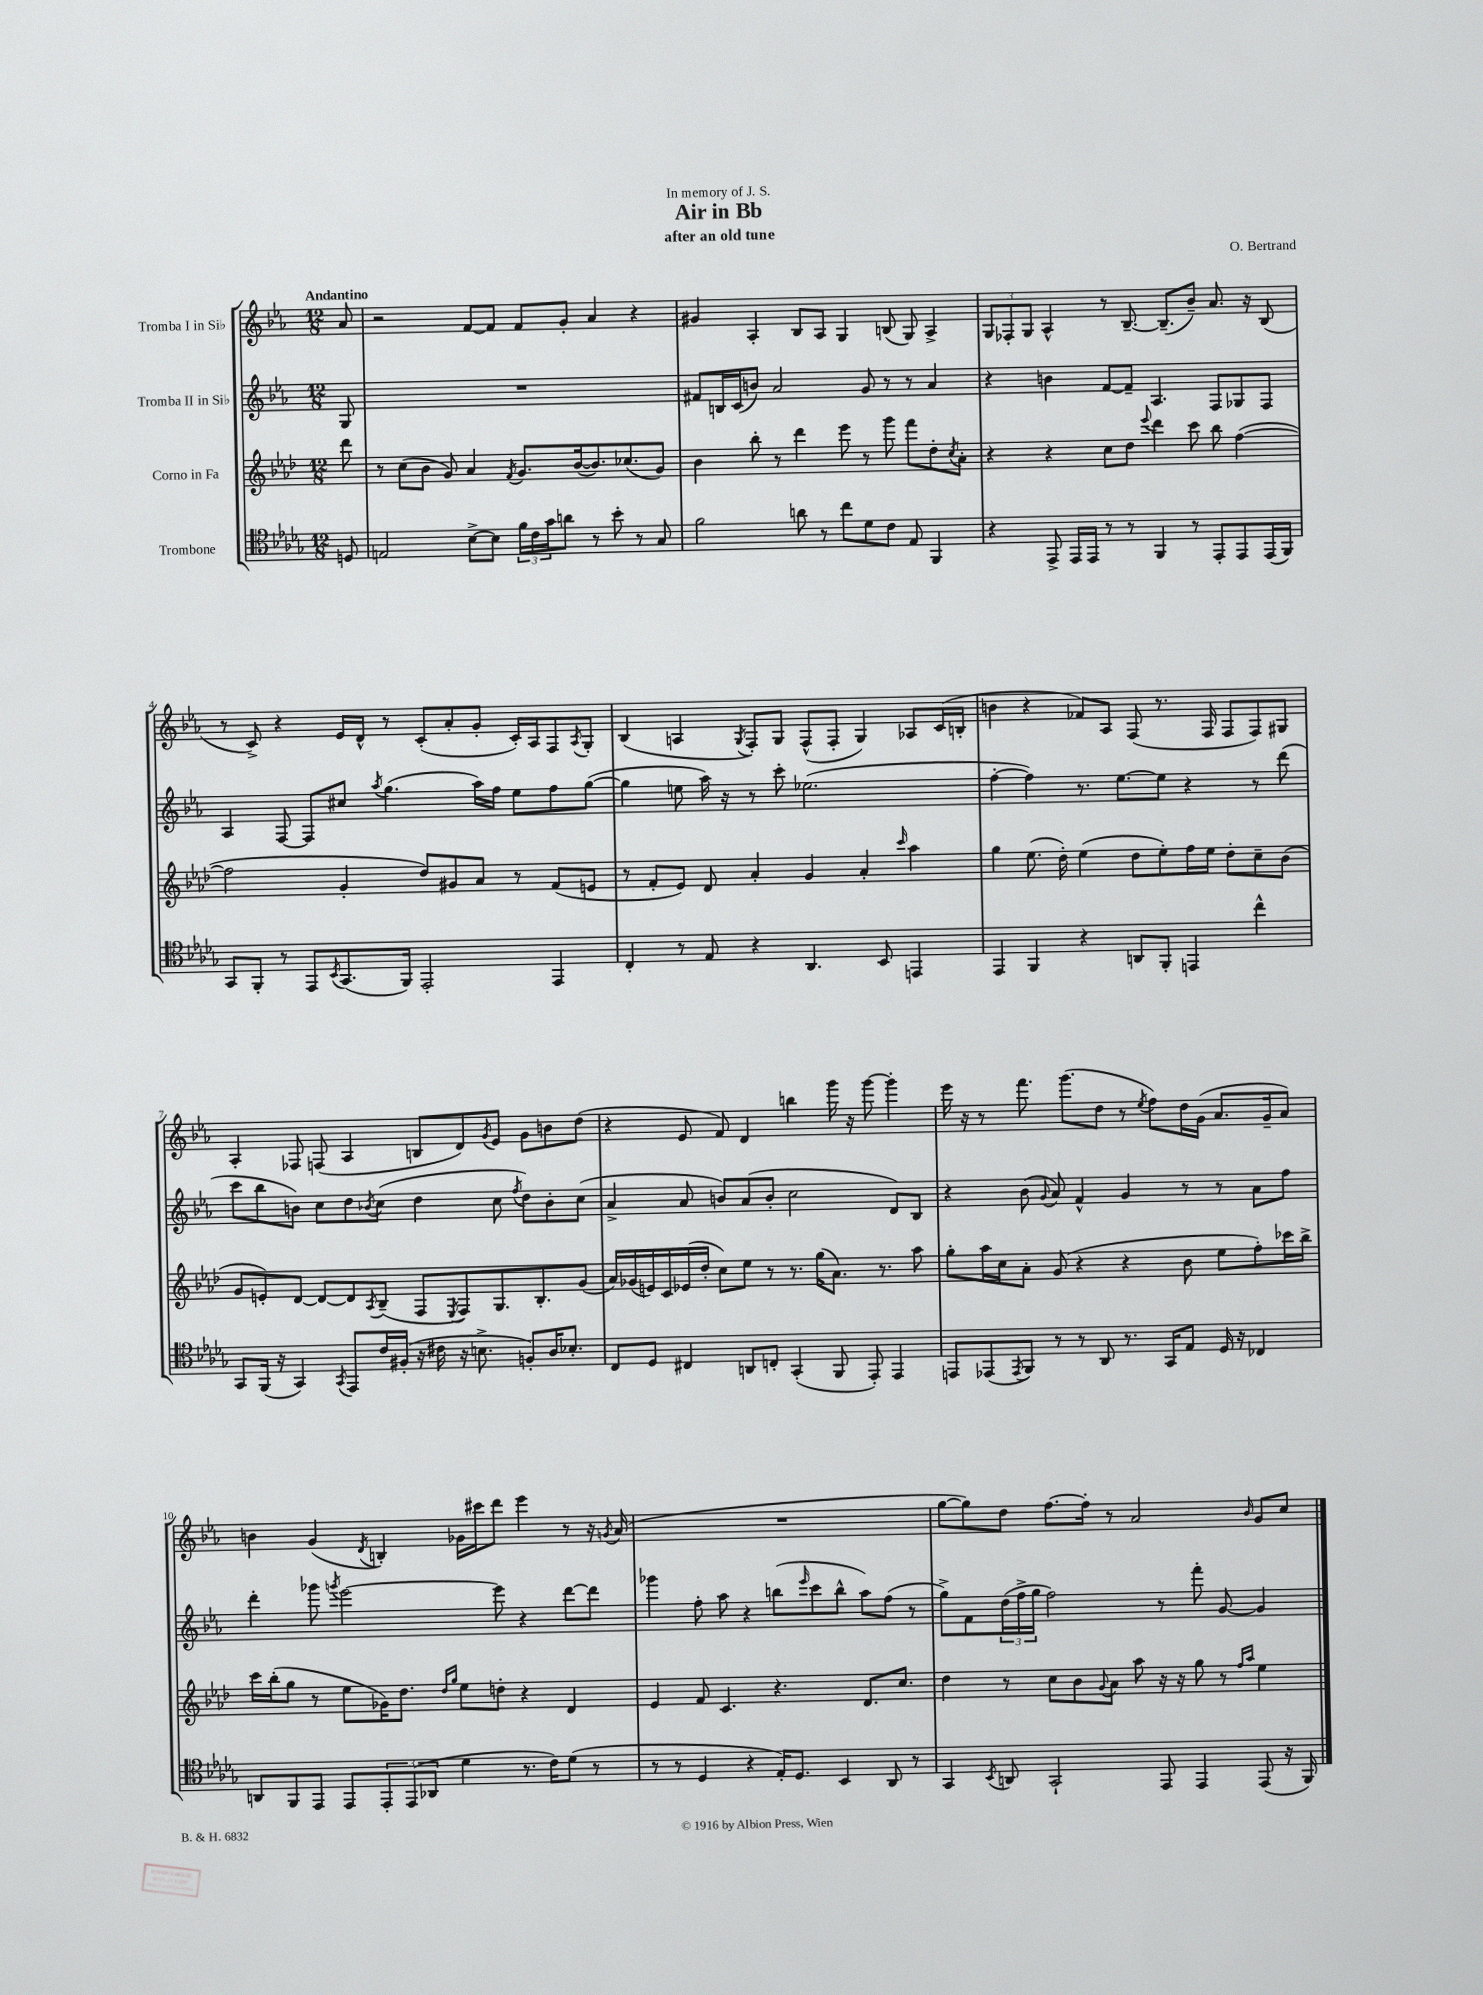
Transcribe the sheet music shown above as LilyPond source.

\header { title = "Air in Bb" composer = "O. Bertrand" subtitle = "after an old tune" dedication = "In memory of J. S." }
<<
\new StaffGroup <<
\new Staff = "s0" \with { instrumentName = "Tromba I in Sib" } {
    \clef treble \key ees \major \numericTimeSignature \time 12/8 \partial 8 \tempo "Andantino"
    aes'8 |
    r2 f'8~ f'8 f'8 g'8-. aes'4 r4 |
    gis'4 aes4-. bes8 aes8 g4 b8( g8) aes4-> |
    \tuplet 3/2 { g8 fes8-. g8 } aes4-^ r8 bes8.~-- bes8.--( bes'8--) aes'8. r16 bes8( |
    r8 c'8->) r4 ees'16 d'16-^ r8 c'8-.( aes'8-. g'8-. c'16-.) aes16 f8 \acciaccatura { aes8 } g8-. |
    bes4( a4 \acciaccatura { g8 } f8-.) g8 f8-^( f8-. g4) aes8 c'16( b16-. |
    b'4 r4 fes'8) aes8 f8( r8. f16 f8 f8) gis8 |
    aes4-. fes8 f8( aes4 b8 d'8) \acciaccatura { g'8 } ees'8 g'8 b'8 d''8( |
    r4 ees'8 f'8) d'4 b''4 g'''16 r16 g'''8~ g'''4-. |
    ees'''16 r16 r8 f'''8. g'''8.( d''8 r8 \acciaccatura { ees''8 } f''8) d''16 g'16( aes'8. g'16-- aes'8) |
    b'4 g'4( \acciaccatura { d'8 } b4-.) ges'16 cis'''16 d'''8 ees'''4 r8 r16 \acciaccatura { g'8 } aes'16( |
    R1. |
    g''8~ g''8) d''8 f''8.~ f''16-. r8 aes'2 \grace { bes'16 } g'8 c''8 \bar "|." |
}
\new Staff = "s1" \with { instrumentName = "Tromba II in Sib" } {
    \clef treble \key ees \major \numericTimeSignature \time 12/8 \partial 8
    g8 |
    R1. |
    fis'8 b16 c'16( b'8) aes'2 g'8 r8 r8 aes'4 |
    r4 b'4 f'8~ f'8-- aes4. f8 ges8 f8 |
    aes4 f8~ f8 cis''8 \acciaccatura { aes''8 } g''4.( aes''16) f''16 ees''8 f''8 g''8~( |
    g''4 e''8 aes''16) r16 r8 c'''8-. ees''2.( |
    f''4~-. f''4) r8. ees''8.~ ees''8 r4 r8 d'''8( |
    c'''8 bes''8 b'8) c''8 d''8 \acciaccatura { bes'8 } c''8( d''4 c''8 \acciaccatura { f''8 } d''8) bes'8-. c''8( |
    aes'4-> aes'8 b'8) aes'8( b'8-. c''2 d'8) bes8 |
    r4 bes'8( \appoggiatura { g'8 } aes'8) f'4-^ g'4 r8 r8 aes'8 f''8 |
    d'''4-. ges'''8 \acciaccatura { g'''8 } ees'''2~ ees'''8 r4 d'''8~ d'''8 |
    ges'''4 f''8-. aes''8 r4 b''8( \grace { ees'''16 } c'''8 b''8-^ aes''8) f''8( r8 |
    g''8->) f'8 \tuplet 3/2 { d''16( f''16-> g''16 } f''2) r8 f'''8-. g'8~ g'4 \bar "|." |
}
\new Staff = "s2" \with { instrumentName = "Corno in Fa" } {
    \clef treble \key aes \major \numericTimeSignature \time 12/8 \partial 8
    des'''8 |
    r8 c''8( bes'8 g'8) aes'4 \acciaccatura { f'8 } g'8. bes'16~( bes'8.) ces''8.( g'8) |
    bes'4 bes''8-. r8 des'''4 ees'''8 r8 g'''8 f'''8 des''8-. \acciaccatura { c''8 } aes'8-. |
    r4 r4 c''8 des''8 \appoggiatura { ees'''8 } des'''4 c'''8 bes''8 f''4~( |
    f''2 g'4-. des''8) gis'8 aes'8 r8 f'8( e'8 |
    r8 f'8-. ees'8) des'8 aes'4-. g'4 aes'4-. \grace { c'''16 } aes''4 |
    g''4 ees''8.( des''16-.) ees''4( des''8 ees''8-.) f''16 ees''16 des''8-. c''8-- bes'8( |
    g'8 e'8-.) des'8~ des'8~ des'8 \acciaccatura { aes8 } bes8--( f8 \acciaccatura { ees8 } f8) g8. bes8.-. g'8( |
    aes'16) ges'16( e'16) c'16 ees'16( des''16-. c''8) ees''8 r8 r8. g''16( aes'8.) r8. aes''8 |
    g''8-. aes''16 c''16 aes'8-. g'8( r4 r4 bes'8 ees''8 f''8-.) ces'''16 bes''16-> |
    c'''16 bes''16-.( g''8 r8 ees''8 ges'16) des''8. \grace { des''16 g''16 } ees''8 d''8-. r4 des'4 |
    ees'4 f'8 c'4. r4. des'8. c''8. |
    des''4 r8 c''8 bes'8 \appoggiatura { g'8 } aes'8 aes''8 r16 r16 g''8 r8 \grace { f''16 aes''16 } ees''4 \bar "|." |
}
\new Staff = "s3" \with { instrumentName = "Trombone" } {
    \clef tenor \key des \major \numericTimeSignature \time 12/8 \partial 8
    d8 |
    e2 bes8~-> bes8 \tuplet 3/2 { f'16 c'16 ges'16 } a'8 r8 bes'8-. r8 ges8 |
    f'2 a'8 r8 c''8 des'8 c'8 ees8 f,4 |
    r4 ees,8-> ees,16 ees,16 r8 r8 f,4 r8 ees,8-. ees,8 ees,16( f,16) |
    ges,8 f,8-. r8 ees,8 \acciaccatura { bes,8 } ges,8.( f,16) ees,2-. ees,4 |
    c4-. r8 ees8 r4 aes,4. bes,8 e,4 |
    ees,4 f,4 r4 a,8 f,8-. e,4 c''4-^ |
    ges,8 f,16( r16 ges,4) \acciaccatura { ges,8 } ees,8 c'16 fis16-.( r16 cis'16 r16 b8.-> f8-.) aes16 bes8.-. |
    c8 des8 cis4 a,8 c8-. ges,4-.( f,8 ees,8-.) ees,4 |
    e,8 ees,8( \acciaccatura { ees,8 } f,8) r8 r8 aes,8 r8. ges,16 ees8 des16 r16 ces4 |
    a,8 f,8 ees,8 ees,8 \tuplet 3/2 { ees,8-. ees,8( aes,8 } des'4 r8. c'16) des'8( r8 |
    r8 r8 des4 r4 ees16-.) des8. bes,4 aes,8 r8 |
    ges,4 \acciaccatura { bes,8 } a,8 ges,2-! ees,8 ees,4 ees,8( r16 f,16) \bar "|." |
}
>>
>>
